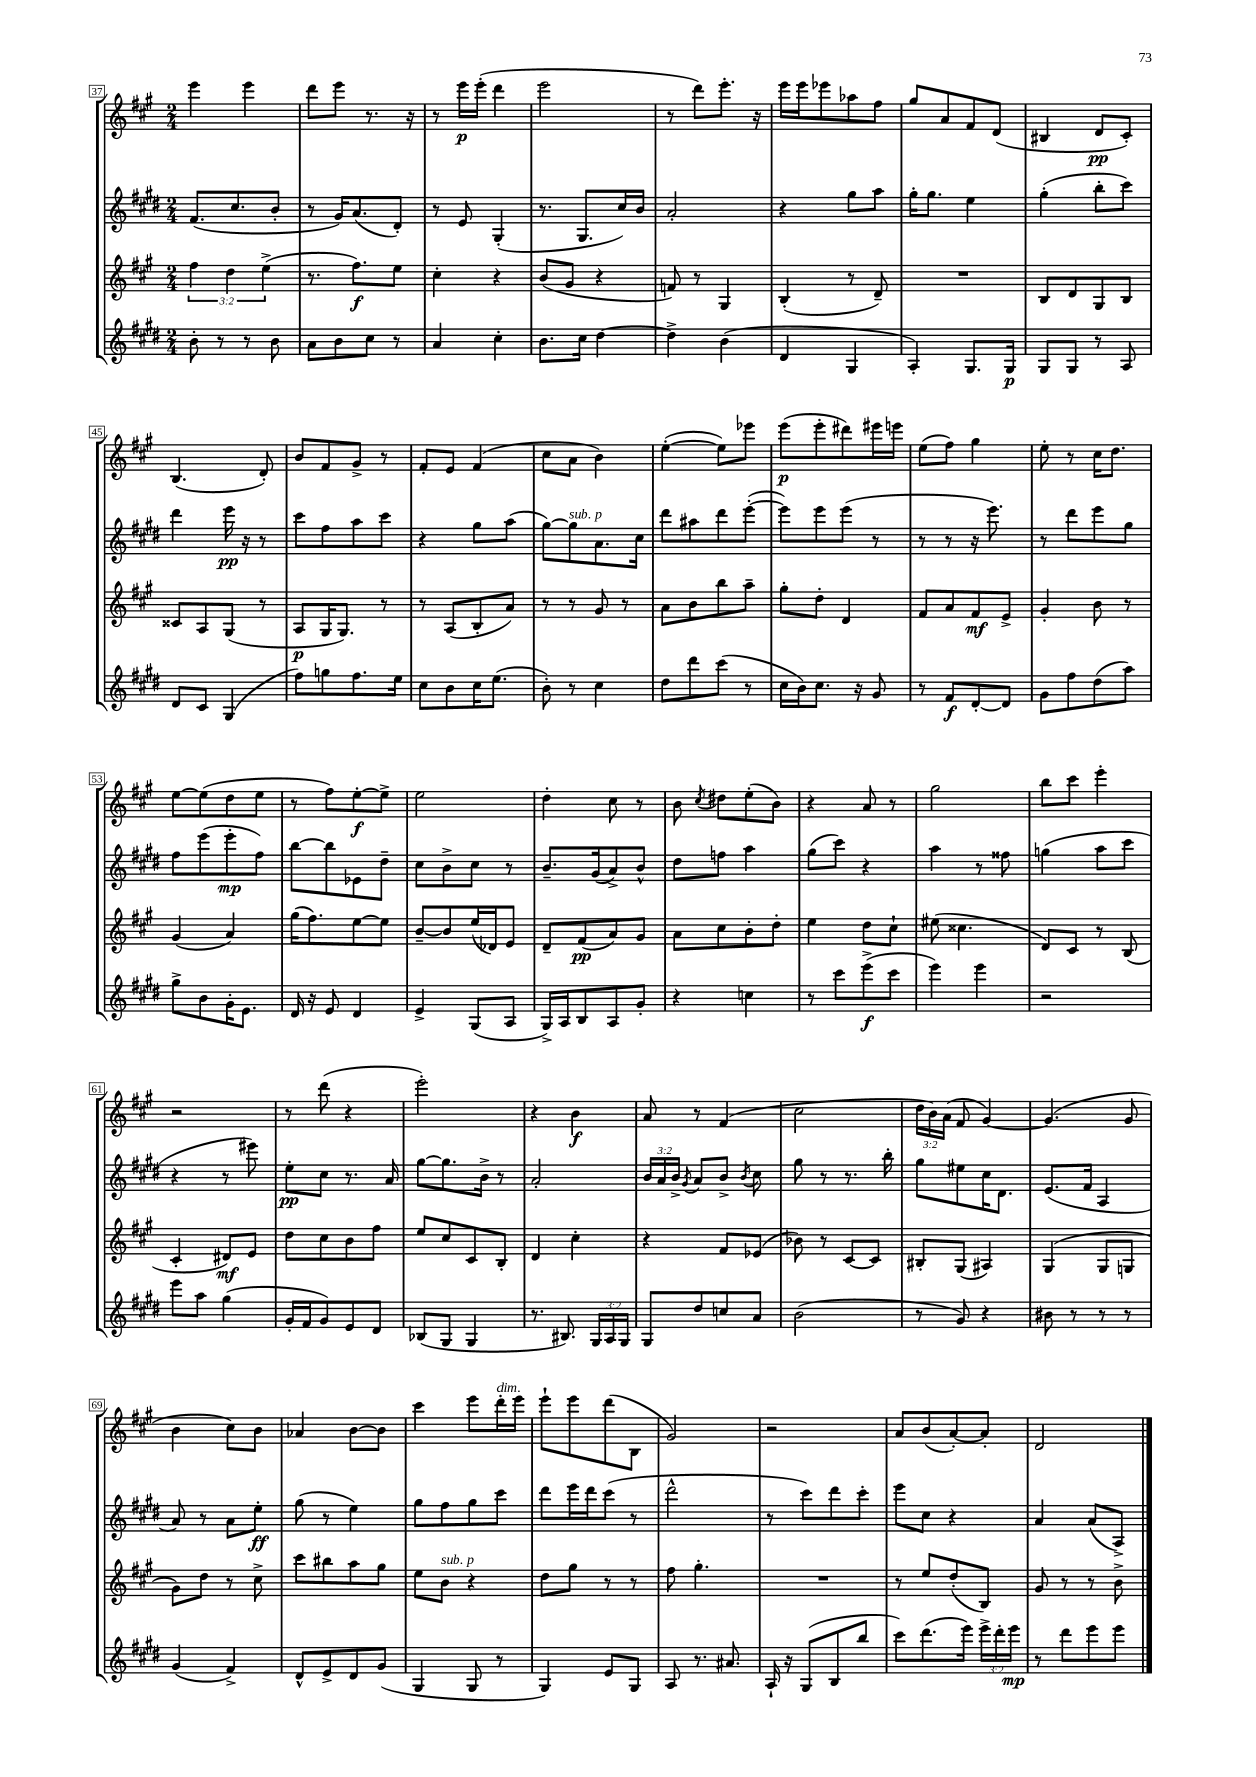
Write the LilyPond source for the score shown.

<<
\new StaffGroup <<
\new Staff = "s0" {
    \clef treble \key a \major \numericTimeSignature \time 2/4 \override Staff.TupletNumber.text = #tuplet-number::calc-fraction-text
    \autoBeamOff e'''4 e'''4 |
    d'''8[ e'''8] r8. r16 |
    r8 e'''16[\p e'''16]-.( d'''4 |
    e'''2 |
    r8 d'''8[) e'''8.]-. r16 |
    e'''16[ e'''16 ees'''8 aes''8 fis''8] |
    gis''8[ a'8 fis'8 d'8]( |
    bis4 d'8[\pp cis'8]-.) |
    b4.( d'8-.) |
    b'8[ fis'8 gis'8]-> r8 |
    fis'8[-. e'8] fis'4( |
    cis''8[ a'8] b'4) |
    e''4~-.( e''8[) ees'''8] |
    e'''8[\p( e'''8-. dis'''8) eis'''16 e'''16] |
    e''8[( fis''8]) gis''4 |
    e''8-. r8 cis''16[ d''8.] |
    e''8[~ e''8( d''8 e''8] |
    r8 fis''8[) e''8~-.\f e''8]-> |
    e''2 |
    d''4-. cis''8 r8 |
    b'8 \acciaccatura { cis''8 } dis''8[ e''8-.( b'8]) |
    r4 a'8 r8 |
    gis''2 |
    b''8[ cis'''8] e'''4-. |
    r2 |
    r8 d'''8( r4 |
    e'''2-.) |
    r4 b'4\f |
    a'8 r8 fis'4( |
    cis''2 |
    \tuplet 3/2 { d''16[ b'16) a'16]( } fis'8 gis'4~) |
    gis'4.( gis'8 |
    b'4 cis''8[) b'8] |
    aes'4 b'8[~ b'8] |
    cis'''4 e'''8[ d'''16-.^\markup { \italic "dim." } e'''16] |
    e'''8[-! e'''8 d'''8( b8] |
    gis'2) |
    r2 |
    a'8[ b'8( a'8~-.) a'8]-. |
    d'2 \bar "|." |
}
\new Staff = "s1" {
    \clef treble \key e \major \numericTimeSignature \time 2/4 \override Staff.TupletNumber.text = #tuplet-number::calc-fraction-text
    \autoBeamOff fis'8.[( cis''8. b'8]-. |
    r8 gis'16[) a'8.( dis'8]-.) |
    r8 e'8 gis4-.( |
    r8. gis8.[ cis''16) b'16] |
    a'2-. |
    r4 gis''8[ a''8] |
    gis''16[-. gis''8.] e''4 |
    gis''4-.( b''8[-. cis'''8]) |
    dis'''4 e'''16\pp r16 r8 |
    cis'''8[ fis''8 a''8 cis'''8] |
    r4 gis''8[ a''8]( |
    gis''8[~) gis''8^\markup { \italic "sub. p" } a'8. cis''16] |
    dis'''8[ ais''8 dis'''8 e'''8]~-.( |
    e'''8[) e'''8 e'''8]( r8 |
    r8 r8 r16 e'''8.) |
    r8 dis'''8[ e'''8 gis''8] |
    fis''8[ e'''8( e'''8-.\mp fis''8]) |
    b''8[~ b''8 ees'8 dis''8]-- |
    cis''8[ b'8-> cis''8] r8 |
    b'8.[-- gis'16( a'8->) b'8]-^ |
    dis''8[ f''8] a''4 |
    gis''8[( cis'''8]) r4 |
    a''4 r8 fisis''8 |
    g''4( a''8[ cis'''8] |
    r4 r8 eis'''8) |
    e''8[-.\pp cis''8] r8. a'16 |
    gis''8[~ gis''8. b'16]-> r8 |
    a'2-. |
    \tuplet 3/2 { b'16[ a'16 b'16]-> } \acciaccatura { gis'8 } a'8[ b'8]-> \acciaccatura { b'8 } cis''8 |
    gis''8 r8 r8. b''16-. |
    gis''8[ eis''8 cis''16 dis'8.] |
    e'8.[( fis'16] a4 |
    a'8) r8 a'8[ e''8]-.\ff |
    gis''8( r8 e''4) |
    gis''8[ fis''8 gis''8 cis'''8] |
    dis'''8[ e'''16 dis'''16 cis'''8]( r8 |
    dis'''2-^ |
    r8 cis'''8[) dis'''8 cis'''8]-. |
    e'''8[ cis''8] r4 |
    a'4 a'8[( a8]->) \bar "|." |
}
\new Staff = "s2" {
    \clef treble \key a \major \numericTimeSignature \time 2/4 \override Staff.TupletNumber.text = #tuplet-number::calc-fraction-text
    \autoBeamOff \tuplet 3/2 { fis''4 d''4 e''4->( } |
    r8. fis''8.[\f) e''8] |
    cis''4-. r4 |
    b'8[( gis'8] r4 |
    f'8) r8 gis4 |
    b4-.( r8 d'8--) |
    R2 |
    b8[ d'8 gis8 b8] |
    cisis'8[ a8 gis8]( r8 |
    a8[\p gis16 gis8.]) r8 |
    r8 a8[( b8-. a'8]) |
    r8 r8 gis'8 r8 |
    a'8[ b'8 b''8 a''8]-- |
    gis''8[-. d''8]-. d'4 |
    fis'8[ a'8 fis'8\mf e'8]-> |
    gis'4-. b'8 r8 |
    gis'4( a'4) |
    gis''16[( fis''8.) e''8~ e''8] |
    b'8[~-- b'8 e''16( des'16) e'8] |
    d'8[-- fis'8\pp( a'8) gis'8] |
    a'8[ cis''8 b'8-. d''8]-. |
    e''4 d''8[ cis''8]-! |
    eis''8( cisis''4. |
    d'8[) cis'8] r8 b8( |
    cis'4-. dis'8[\mf) e'8] |
    d''8[ cis''8 b'8 fis''8] |
    e''8[ cis''8 cis'8 b8]-. |
    d'4 cis''4-. |
    r4 fis'8[ ees'8]( |
    bes'8) r8 cis'8[~ cis'8] |
    bis8[-. gis8]( ais4) |
    gis4( gis8[ g8] |
    gis'8[) d''8] r8 cis''8-> |
    cis'''8[ bis''8 a''8 gis''8] |
    e''8[ b'8]^\markup { \italic "sub. p" } r4 |
    d''8[ gis''8] r8 r8 |
    fis''8 gis''4.-. |
    R2 |
    r8 e''8[ d''8-.( b8]) |
    gis'8 r8 r8 b'8-> \bar "|." |
}
\new Staff = "s3" {
    \clef treble \key e \major \numericTimeSignature \time 2/4 \override Staff.TupletNumber.text = #tuplet-number::calc-fraction-text
    \autoBeamOff b'8-. r8 r8 b'8 |
    a'8[ b'8 cis''8] r8 |
    a'4 cis''4-. |
    b'8.[ cis''16] dis''4~ |
    dis''4-> b'4( |
    dis'4 gis4 |
    a4-.) gis8.[ gis16]\p |
    gis8[ gis8] r8 a8 |
    dis'8[ cis'8] gis4( |
    fis''8[) g''8 fis''8. e''16] |
    cis''8[ b'8 cis''16 e''8.]( |
    b'8-.) r8 cis''4 |
    dis''8[ dis'''8 cis'''8]( r8 |
    cis''16[ b'16) cis''8.] r16 gis'8 |
    r8 fis'8[\f dis'8~-. dis'8] |
    gis'8[ fis''8 dis''8( a''8]) |
    gis''8[-> b'8 gis'16-. e'8.] |
    dis'16 r16 e'8 dis'4 |
    e'4-> gis8[( a8] |
    gis16[->) a16 b8 a8 gis'8]-. |
    r4 c''4 |
    r8 cis'''8[ e'''8->\f( cis'''8] |
    e'''4) e'''4 |
    r2 |
    e'''8[ a''8] gis''4( |
    gis'16[-. fis'16 gis'8) e'8 dis'8] |
    bes8[( gis8] gis4 |
    r8. bis8.) \tuplet 3/2 { gis16[ a16 gis16] } |
    gis8[ dis''8 c''8 a'8] |
    b'2( |
    r8 gis'8) r4 |
    bis'8 r8 r8 r8 |
    gis'4( fis'4->) |
    dis'8[-^ e'8-> dis'8 gis'8]( |
    gis4 gis8 r8 |
    gis4) e'8[ gis8] |
    a8 r8. ais'8. |
    a16-! r16 gis8[( b8 b''8] |
    cis'''8[) dis'''8.( e'''16]) \tuplet 3/2 { e'''16[-> dis'''16-. e'''16]\mp } |
    r8 dis'''8[ e'''8 e'''8] \bar "|." |
}
>>
>>
\layout { \context { \Score currentBarNumber = #37 \override BarNumber.stencil = #(make-stencil-boxer 0.1 0.3 ly:text-interface::print) } }
